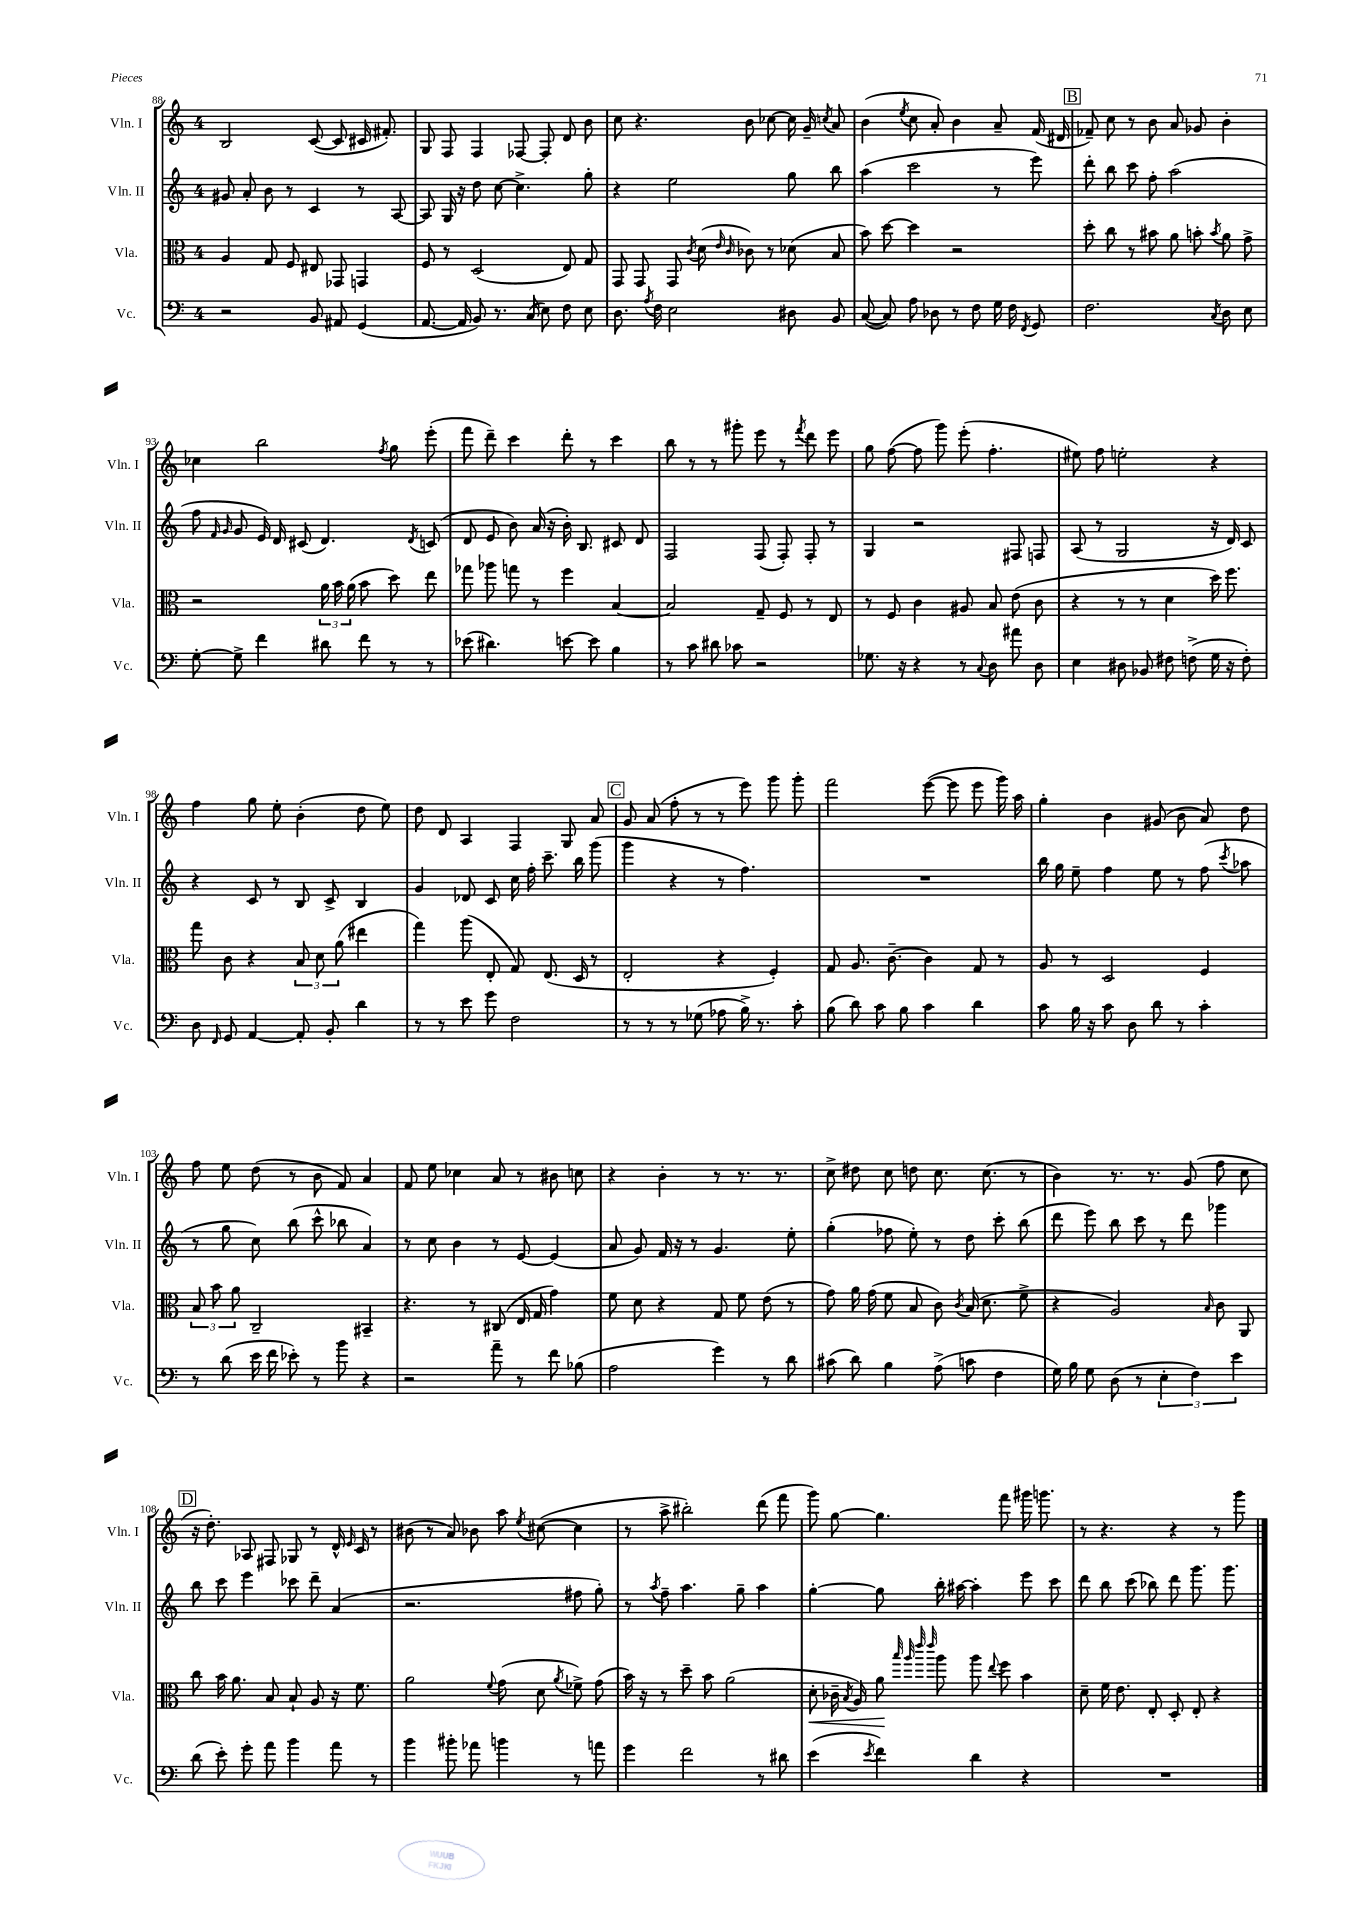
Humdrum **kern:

**kern	**kern	**kern	**kern
*staff4	*staff3	*staff2	*staff1
*clefF4	*clefC3	*clefG2	*clefG2
*k[]	*k[]	*k[]	*k[]
*M4/4	*M4/4	*M4/4	*M4/4
2r	4A	8g#	2B
.	.	8a'	.
.	8G	8b	.
.	8F	8r	.
8BB	8E#	4c	([8c
8AA#	8GG-	.	8c]
(4GG	4GG	8r	16c#
.	.	.	8.f#')
.	.	[8A	.
=	=	=	=
[8.AA	8F	8A]	8G
.	8r	16G	8F
16AA]	.	16r	.
8BB)	(2D	8dd	4F
8.r	.	[8cc	.
.	.	4.cc^]	[8F-
(16C	.	.	.
8E)	.	.	8F-']
8F	8E)	.	8d
8E	8G	8gg'	8b
=	=	=	=
8.D	8GG	4r	8cc
.	8GG	.	4.r
8qA	.	.	.
16F	.	.	.
2E	8GG	2ee	.
.	8qc	.	.
.	(8d	.	.
.	16qqe	.	.
.	16qqc	.	.
.	8c-)	.	8b
.	8r	.	[8cc-
8D#	(8d-	8gg	16cc-]
.	.	.	16g~
.	.	.	8qcc
8BB	8B	8bb	8a
=	=	=	=
([8C	8b)	(4aa	(4b
8C])	[8dd	.	.
.	.	.	8qee
8A	4dd]	2ccc	8cc
8D-	.	.	8a')
8r	2r	.	4b
8F	.	.	.
16G	.	8r	8a~
16F	.	.	.
8qFF	.	.	.
8GG	.	8eee)	(16f
.	.	.	16d#
=	=	=	=
2.F	8dd'	8ddd'	8f-~)
.	8cc	8bb	8cc
.	8r	8ccc	8r
.	8b#	8ff'	8b
.	8a	(2aa	8a
.	8b'	.	8g-
8qC	8qb	.	.
8D	8a	.	4b'
8E	8g^	.	.
=	=	=	=
[8G'	2r	8ff	4cc-
.	.	16qqf	.
.	.	16qqg	.
8G^]	.	8g	.
4f	.	16e)	2bb
.	.	16d	.
.	.	(8c#	.
8d#	24a	4.d)	.
.	24b	.	.
.	(24a	.	.
8f	8b	.	.
.	.	.	8qff
8r	8dd)	.	8gg
.	.	8qd	.
8r	8ee	(8c	(8eee'
=	=	=	=
(8e-	8gg-	8d	8fff
4.d#)	8aa-	8e	8ddd~)
.	8gg	8b)	4ccc
.	8r	(16a	.
.	.	16r	.
[8e	4ff	16b')	8ddd'
.	.	8.B	.
8e]	.	.	8r
4B	[4B	8c#	4ccc
.	.	8d	.
=	=	=	=
8r	2B]	2F	8bb
8c	.	.	8r
8d#	.	.	8r
8c-	.	.	8ggg#'
2r	8G~	(8F	8eee
.	8F	8F')	8r
.	.	.	8qfff
.	8r	8F'	8ddd
.	8E	8r	8eee
=	=	=	=
8.G-	8r	4G	8gg
.	8F	.	([8ff
16r	.	.	.
4r	4c	2r	8ff]
.	.	.	8ggg)
8r	8A#	.	(8eee'
8qqC	.	.	.
8D	8B	.	4.ff'
8a#	(8e	8F#	.
8D	8c	8F	.
=	=	=	=
4E	4r	(8A	8ee#)
.	.	8r	8ff
8D#	8r	2G	2ee'
8BB-	8r	.	.
8F#	4d	.	.
(8F^	.	.	.
16G	16dd)	16r	4r
16r	8.ff	16d)	.
8F')	.	8c	.
=	=	=	=
8D	8gg	4r	4ff
16qqFF	.	.	.
8GG	8c	.	.
[4AA	4r	8c	8gg
.	.	8r	8ee'
8AA']	12B	8B	(4b'
.	12d	.	.
8BB'	.	8c^	.
.	(12a	.	.
4d	4ee#	4B	8dd
.	.	.	8ee)
=	=	=	=
8r	4gg)	4g	8dd
8r	.	.	8d
8e	(8aa	8d-	4A
8g	8E'	8c	.
2F	8G)	16cc	4F
.	.	16ff'	.
.	(8.E	8.ccc~	.
.	.	.	8G
.	16D	16bb	.
.	8r	(8ggg	8a
=	=	=	=
8r	2E'	4ggg	8g
8r	.	.	(8a
8r	.	4r	8ff'
(8G-	.	.	8r
8A-	4r	8r	8r
16B^)	.	4.ff)	8eee)
8.r	.	.	.
.	4F')	.	8ggg
8c'	.	.	8ggg'
=	=	=	=
(8B	8G	1r	2fff
8d)	8.A	.	.
8c	.	.	.
.	[8.c~	.	.
8B	.	.	.
4c	4c]	.	([8eee
.	.	.	8eee]
4d	8G	.	8eee
.	8r	.	16ggg)
.	.	.	16aa
=	=	=	=
8c	8A	16bb	4gg'
.	.	16gg	.
16B	8r	8ee~	.
16r	.	.	.
8c	2D	4ff	4b
8D	.	.	.
8d	.	8ee	(8g#
8r	.	8r	8b
4c'	4F	(8ff	8a)
.	.	8qccc	.
.	.	8aa-	8dd
=	=	=	=
8r	12B	8r	8ff
.	12b	.	.
(8d	.	8gg	8ee
.	12a	.	.
16e	2C~	8cc)	(8dd
16f	.	.	.
8e-')	.	(8bb	8r
8r	.	8ccc^^	8b
8b	.	8bb-	8f)
4r	4BB#~	4a)	4a
=	=	=	=
2r	4.r	8r	8f
.	.	8cc	8ee
.	.	4b	4cc-
.	8r	.	.
8a~	(8C#	8r	8a
8r	16E	[8e	8r
.	16G	.	.
8f	4g)	(4e]	8b#
(8B-	.	.	8cc
=	=	=	=
2A	8f	8a	4r
.	8d	8g)	.
.	4r	16f	4b'
.	.	16r	.
.	.	8r	.
4g)	8G	4.g	8r
.	8f	.	8.r
8r	(8e	.	.
.	.	.	8.r
8d	8r	8ee'	.
=	=	=	=
(8c#	8g)	(4gg'	8cc^
8d)	16a	.	8dd#
.	(16g	.	.
4B	8f	8ff-	8cc
.	8B	8ee')	8dd
(8A^	8c)	8r	8.cc
.	8qc	.	.
8c	(16B	8dd	.
.	8.d	.	(8.cc
4F	.	8ccc'	.
.	8f^	(8bb	8r
=	=	=	=
16G)	4r	8ddd	4b)
16B	.	.	.
8G	.	8eee)	.
(8D	2A)	8bb	8.r
8r	.	8ccc	.
.	.	.	8.r
6E'	.	8r	.
.	.	8ddd	(8g
6F)	.	.	.
.	16qqB	.	.
.	8c	4ggg-	8ff
6e	.	.	.
.	8AA	.	8cc
=	=	=	=
(8d	8cc	8bb	16r
.	.	.	8.dd')
8e')	16b	8ccc	.
.	8.a	.	.
8g'	.	4eee	8A-
8a	8B	.	8F#
4b	8B`	8ccc-	8G-
.	8A	8ddd~	8r
8a	16r	(4a	16d^^
.	.	.	16qqe
.	8.f	.	16c
8r	.	.	8r
=	=	=	=
4b	2a	2.r	(8b#
.	.	.	8r
8b#'	.	.	8a)
8a-	.	.	8b-
.	8qqf	.	.
4b	(8g	.	8aa
.	.	.	8qee
.	8d	.	([8cc#
.	8qa	.	.
8r	8f-^)	8ff#	4cc#]
8a	(8g	8gg')	.
=	=	=	=
4g	16b)	8r	8r
.	16r	.	.
.	.	8qaa	.
.	8r	8ff~	8aa^
2f	8dd~	4.aa	2bb#')
.	8b	.	.
.	(2a	.	.
.	.	8gg~	.
8r	.	4aa	(8ddd
8d#	.	.	8fff
=	=	=	=
(4e	8d'	[4gg'	8ggg)
.	16c-~	.	[8gg
.	8qB	.	.
.	16A)	.	.
8qe	.	.	.
4f)	8a	8gg]	4.gg]
.	32qqbb	.	.
.	32qqaa	.	.
.	32qqeee	.	.
.	32qqeee	.	.
.	8aa	16bb'	.
.	.	[16aa#	.
4d	8aa	4aa#']	.
.	8qqee	.	.
.	8ff	.	8fff
4r	4b	8eee	16ggg#
.	.	.	8.ggg
.	.	8ccc	.
=	=	=	=
1r	8d~	8ddd	8r
.	16f	8bb	4.r
.	8.e	.	.
.	.	(8ccc	.
.	8E'	8bb-)	.
.	8D'	8ddd	4r
.	8E'	8.ggg	.
.	4r	.	8r
.	.	8.ggg	.
.	.	.	8ggg
==	==	==	==
*-	*-	*-	*-
